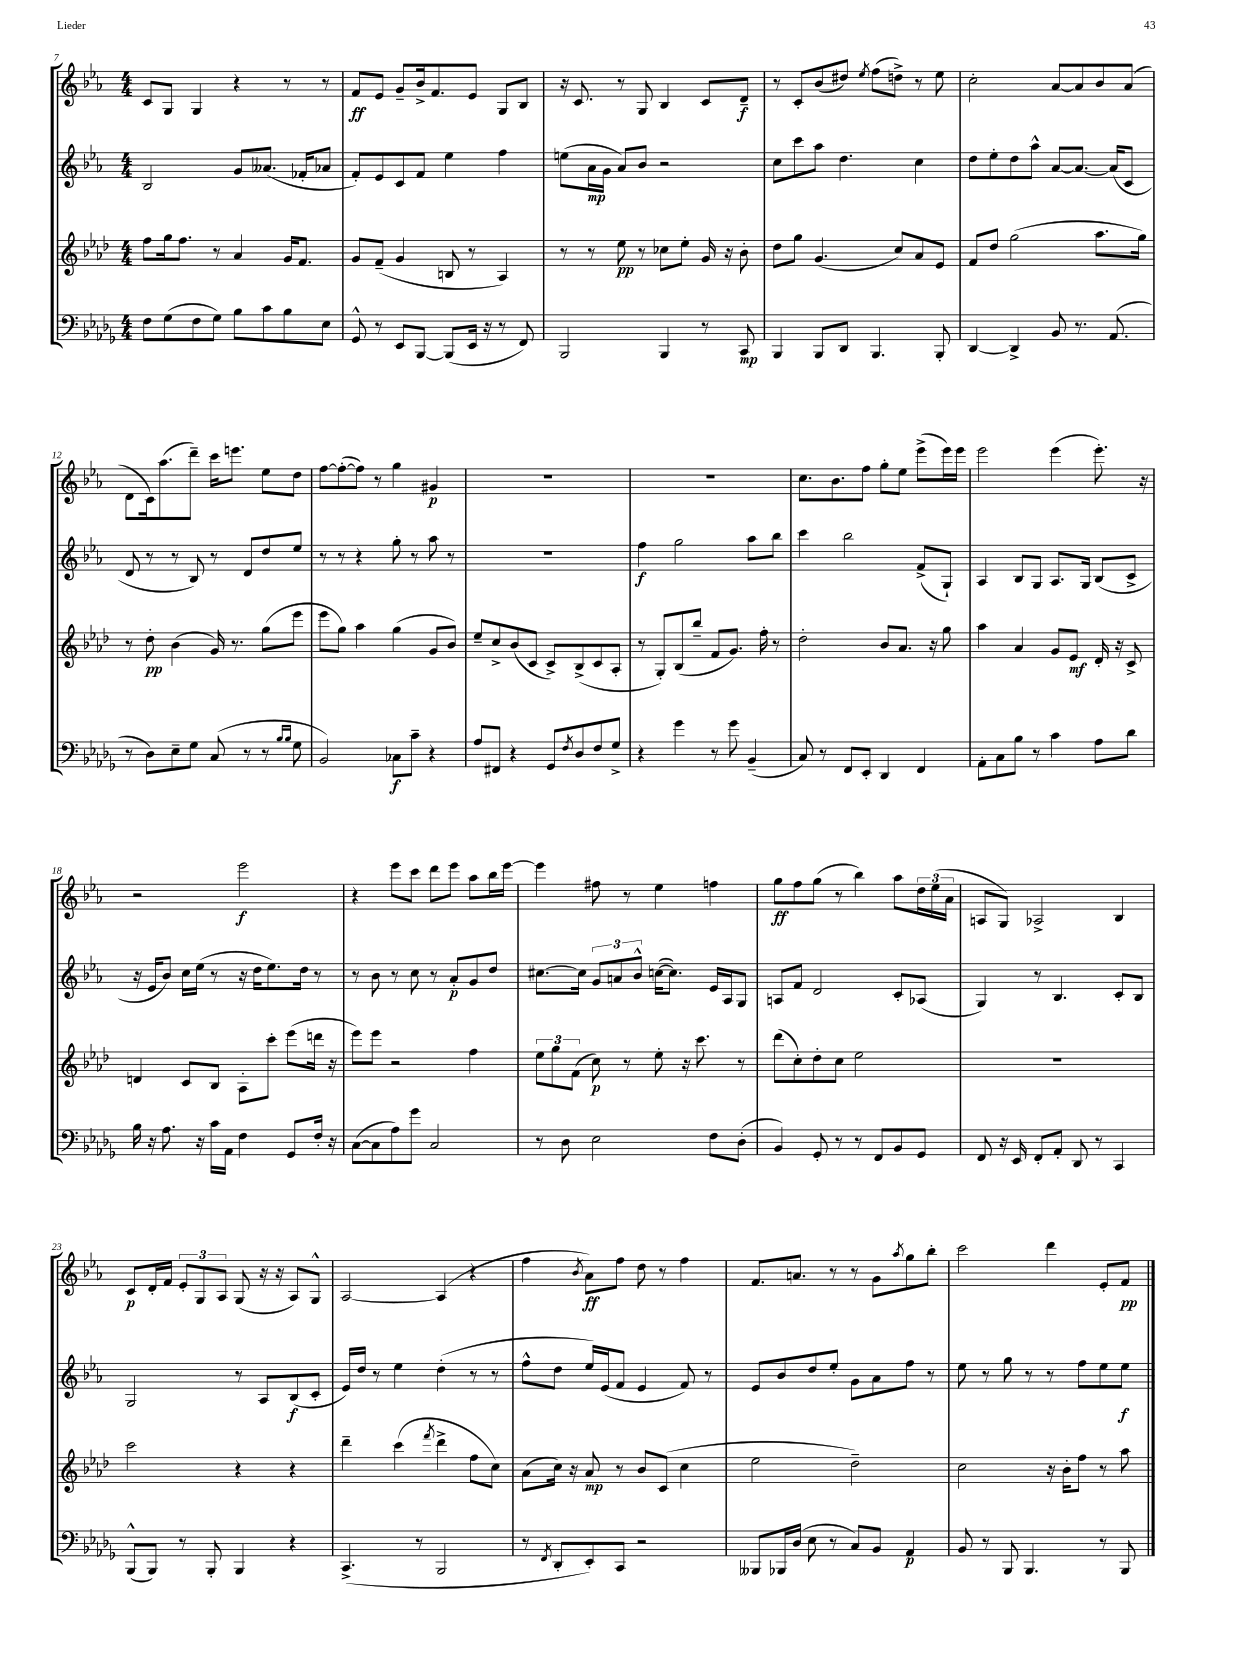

**kern	**dynam	**kern	**dynam	**kern	**dynam	**kern	**dynam
*part4	*part4	*part3	*part3	*part2	*part2	*part1	*part1
*staff4	*staff4	*staff3	*staff3	*staff2	*staff2	*staff1	*staff1
*clefF4	*	*clefG2	*	*clefG2	*	*clefG2	*
*k[b-e-a-d-g-]	*	*k[b-e-a-d-]	*	*k[b-e-a-]	*	*k[b-e-a-]	*
*M4/4	*	*M4/4	*	*M4/4	*	*M4/4	*
=7	=7	=7	=7	=7	=7	=7	=7
8F\L	.	8ff\L	.	2B-/	.	8c/L	.
(8G-\	.	16gg\k	.	.	.	8G/J	.
.	.	8.ff\J	.	.	.	.	.
8F\	.	.	.	.	.	4G/	.
8G-\J)	.	8r	.	.	.	.	.
8B-\L	.	4a-/	.	8g/L	.	4r	.
8c\	.	.	.	(8.a--X/J	.	.	.
8B-\	.	16g/KL	.	.	.	8r	.
.	.	8.f/J	.	16f-X'/KL	.	.	.
8E-\J	.	.	.	8a-X/J	.	8r	.
=8	=8	=8	=8	=8	=8	=8	=8
8GG-^^/	.	8g/L	.	8f'/L)	.	8f/L	ff
8r	.	(8f~/J	.	8e-/	.	8e-/J	.
8EE-/L	.	4g/	.	8c/	.	8g~/L	.
[8BBB-/J	.	.	.	8f/J	.	16b-^/k	.
.	.	.	.	.	.	8.f/	.
(8BBB-/L]	.	8Bn/	.	4ee-\	.	.	.
16EE-/Jk	.	8r	.	.	.	8e-/J	.
16r	.	.	.	.	.	.	.
8r	.	4A-/)	.	4ff\	.	8G/L	.
8FF/)	.	.	.	.	.	8B-/J	.
=9	=9	=9	=9	=9	=9	=9	=9
2BBB-/	.	8r	.	(8een\L	.	16r	.
.	.	.	.	.	.	8.c/	.
.	.	8r	.	16a-\L	mp	.	.
.	.	.	.	16g\JJ	.	.	.
.	.	8ee-\	pp	8a-/L)	.	8r	.
.	.	8r	.	8b-/J	.	8G/	.
4BBB-/	.	8cc-X\L	.	2r	.	4B-/	.
.	.	8ee-'\J	.	.	.	.	.
8r	.	16g/	.	.	.	8c/L	.
.	.	16r	.	.	.	.	.
8CC/	mp	8b-'\	.	.	.	8d~/J	f
=10	=10	=10	=10	=10	=10	=10	=10
4BBB-/	.	8dd-\L	.	8cc\L	.	8r	.
.	.	8gg\J	.	8ccc\	.	8c'/L	.
8BBB-/L	.	(4.g/	.	8aa-\J	.	(8b-/	.
8DD-/J	.	.	.	4.dd\	.	8dd#X/J)	.
.	.	.	.	.	.	8qee-/	.
4.BBB-/	.	.	.	.	.	(8ff\L	.
.	.	8cc/L)	.	.	.	8ddn^\J)	.
.	.	8a-/	.	4cc\	.	8r	.
8BBB-'/	.	8e-/J	.	.	.	8ee-\	.
=11	=11	=11	=11	=11	=11	=11	=11
[4DD-/	.	8f/L	.	8dd\L	.	2cc'\	.
.	.	8dd-/J	.	8ee-'\	.	.	.
4DD-^/]	.	(2gg\	.	8dd\	.	.	.
.	.	.	.	8aa-^^\J	.	.	.
8BB-/	.	.	.	[8a-/L	.	[8a-/L	.
8.r	.	.	.	8.a-/J_	.	8a-/]	.
.	.	8.aa-\L	.	.	.	8b-/	.
(8.AA-/	.	.	.	(16a-/KL]	.	.	.
.	.	.	.	8c/J	.	(8a-/J	.
.	.	16gg\Jk)	.	.	.	.	.
!!LO:LB:g=z
=12	=12	=12	=12	=12	=12	=12	=12
8r	.	8r	.	8d/	.	8d\L	.
8D-\L)	.	8dd-'\	pp	8r	.	16c\k)	.
.	.	.	.	.	.	(8.aa-\	.
8E-~\	.	(4b-\	.	8r	.	.	.
8G-\J	.	.	.	8B-/)	.	8ddd~\J)	.
(8C/	.	16g/)	.	8r	.	16ccc\KL	.
.	.	8.r	.	.	.	8.eeen\J	.
8r	.	.	.	8d/L	.	.	.
8r	.	(8gg\L	.	8dd/	.	8ee-\L	.
16qqB-/LL	.	.	.	.	.	.	.
16qqB-/JJ	.	.	.	.	.	.	.
8G-\	.	8eee-\J	.	8ee-/J	.	8dd\J	.
=13	=13	=13	=13	=13	=13	=13	=13
2BB-/)	.	8eee-\L	.	8r	.	[8ff\L	.
.	.	8gg\J)	.	8r	.	(8ff'\_	.
.	.	4aa-\	.	4r	.	8ff\J])	.
.	.	.	.	.	.	8r	.
8C-X\L	f	(4gg\	.	8gg'\	.	4gg\	.
8c~\J	.	.	.	8r	.	.	.
4r	.	8g/L	.	8aa-\	.	4g#X/	p
.	.	8b-/J)	.	8r	.	.	.
=14	=14	=14	=14	=14	=14	=14	=14
8A-/L	.	8ee-~/L	.	1r	.	1r	.
8FF#X/J	.	8cc^/	.	.	.	.	.
4r	.	(8b-/	.	.	.	.	.
.	.	8c/J	.	.	.	.	.
8GG-/L	.	8c^/L)	.	.	.	.	.
8qF/	.	.	.	.	.	.	.
8D-/	.	(8B-^/	.	.	.	.	.
8F/	.	8c/	.	.	.	.	.
8G-^/J	.	8A-'/J	.	.	.	.	.
=15	=15	=15	=15	=15	=15	=15	=15
4r	.	8r	.	4ff\	f	1r	.
.	.	8G'/L)	.	.	.	.	.
4g-\	.	(8B-/	.	2gg\	.	.	.
.	.	8bb-~/J	.	.	.	.	.
8r	.	8f/L	.	.	.	.	.
8g-\	.	8.g/J)	.	.	.	.	.
(4BB-~/	.	.	.	8aa-\L	.	.	.
.	.	16ff'\	.	.	.	.	.
.	.	8r	.	8bb-\J	.	.	.
=16	=16	=16	=16	=16	=16	=16	=16
8C/)	.	2dd-'\	.	4ccc\	.	8.cc\L	.
8r	.	.	.	.	.	.	.
.	.	.	.	.	.	8.b-\	.
8FF/L	.	.	.	2bb-\	.	.	.
8EE-'/J	.	.	.	.	.	8ff\J	.
4DD-/	.	8b-/L	.	.	.	8gg'\L	.
.	.	8.a-/J	.	.	.	8ee-\J	.
4FF/	.	.	.	(8f^/L	.	(8eee-^\L	.
.	.	16r	.	.	.	.	.
.	.	8gg\	.	8G`/J)	.	16eee-\L)	.
.	.	.	.	.	.	16eee-\JJ	.
=17	=17	=17	=17	=17	=17	=17	=17
8AA-'\L	.	4aa-\	.	4A-/	.	2eee-\	.
8C\	.	.	.	.	.	.	.
8B-\J	.	4a-/	.	8B-/L	.	.	.
8r	.	.	.	8G/J	.	.	.
4c\	.	8g/L	.	8.A-/L	.	(4eee-\	.
.	.	8e-/J	mf	.	.	.	.
.	.	.	.	16G/Jk	.	.	.
8A-\L	.	16d-'/	.	(8B-/L	.	8.eee-'\)	.
.	.	16r	.	.	.	.	.
8d-\J	.	8c^/	.	8c^/J	.	.	.
.	.	.	.	.	.	16r	.
!!LO:LB:g=z
=18	=18	=18	=18	=18	=18	=18	=18
16B-\	.	4dn/	.	16r	.	2r	.
16r	.	.	.	16e-/KL	.	.	.
8.A-\	.	.	.	8b-/J)	.	.	.
.	.	8c/L	.	16cc\LL	.	.	.
16r	.	.	.	(16ee-\JJ	.	.	.
16c\LL	.	8B-/J	.	8r	.	.	.
16AA-\JJ	.	.	.	.	.	.	.
4F\	.	8A-'\L	.	16r	.	2eee-\	f
.	.	.	.	16dd\KL	.	.	.
.	.	8ccc'\J	.	8.ee-\)	.	.	.
8GG-/L	.	(8eee-\L	.	.	.	.	.
.	.	.	.	16dd\Jk	.	.	.
16F'/Jk	.	16dddn\Jk	.	8r	.	.	.
16r	.	16r	.	.	.	.	.
=19	=19	=19	=19	=19	=19	=19	=19
([8C\L	.	8eee-\L)	.	8r	.	4r	.
8C\]	.	8eee-\J	.	8b-\	.	.	.
8A-\)	.	2r	.	8r	.	8eee-\L	.
8g-\J	.	.	.	8cc\	.	8ccc\J	.
2C/	.	.	.	8r	.	8ddd\L	.
.	.	.	.	8a-'/L	p	8eee-\J	.
.	.	4ff\	.	8g/	.	8aa-\L	.
.	.	.	.	8dd/J	.	16bb-\L	.
.	.	.	.	.	.	[16eee-\JJ	.
=20	=20	=20	=20	=20	=20	=20	=20
8r	.	12ee-\L	.	[8.cc#X\L	.	4eee-\]	.
.	.	12gg\	.	.	.	.	.
8D-\	.	.	.	.	.	.	.
.	.	(12f\J	.	.	.	.	.
.	.	.	.	16cc#\Jk]	.	.	.
2E-\	.	8cc\)	p	12g/L	.	8ff#X\	.
.	.	.	.	12an/	.	.	.
.	.	8r	.	.	.	8r	.
.	.	.	.	12b-^^/J	.	.	.
.	.	8ee-'\	.	([16ccn\KL	.	4ee-\	.
.	.	.	.	8.cc\J])	.	.	.
.	.	16r	.	.	.	.	.
.	.	8.ccc\	.	.	.	.	.
8F\L	.	.	.	16e-/LL	.	4ffn\	.
.	.	.	.	16A-/J	.	.	.
(8D-'\J	.	8r	.	8G/J	.	.	.
=21	=21	=21	=21	=21	=21	=21	=21
4BB-/)	.	(8ddd-\L	.	8An/L	.	8gg\L	ff
.	.	8cc'\)	.	8f/J	.	8ff\	.
8GG-'/	.	8dd-'\	.	2d/	.	(8gg\J	.
8r	.	8cc\J	.	.	.	8r	.
8r	.	2ee-\	.	.	.	4bb-\)	.
8FF/L	.	.	.	.	.	.	.
8BB-/	.	.	.	8c'/L	.	8aa-\L	.
8GG-/J	.	.	.	(8A-X/J	.	24dd\L	.
.	.	.	.	.	.	(24ee-\	.
.	.	.	.	.	.	24a-\JJ	.
=22	=22	=22	=22	=22	=22	=22	=22
8FF/	.	1r	.	4G/)	.	8An/L	.
16r	.	.	.	.	.	8G/J)	.
16EE-/	.	.	.	.	.	.	.
8FF'/L	.	.	.	8r	.	2A-X^/	.
8AA-'/J	.	.	.	4.B-/	.	.	.
8DD-/	.	.	.	.	.	.	.
8r	.	.	.	.	.	.	.
4CC/	.	.	.	8c'/L	.	4B-/	.
.	.	.	.	8B-/J	.	.	.
!!LO:LB:g=z
=23	=23	=23	=23	=23	=23	=23	=23
(8BBB-^^/L	.	2ccc\	.	2G/	.	8c/L	p
8BBB-/J)	.	.	.	.	.	16d'/L	.
.	.	.	.	.	.	16f/JJ	.
8r	.	.	.	.	.	12e-'/L	.
.	.	.	.	.	.	12G/	.
8BBB-'/	.	.	.	.	.	.	.
.	.	.	.	.	.	12A-/J	.
4BBB-/	.	4r	.	8r	.	(8G/	.
.	.	.	.	8A-/L	.	16r	.
.	.	.	.	.	.	16r	.
4r	.	4r	.	(8B-/	f	8A-/L)	.
.	.	.	.	8c'/J	.	8G^^/J	.
=24	=24	=24	=24	=24	=24	=24	=24
(4.CC^/	.	4ddd-~\	.	16e-/LL)	.	[2A-/	.
.	.	.	.	16dd/JJ	.	.	.
.	.	.	.	8r	.	.	.
.	.	(4ccc\	.	4ee-\	.	.	.
8r	.	.	.	.	.	.	.
.	.	8qfff/	.	.	.	.	.
2BBB-/	.	4ddd-^\	.	(4dd'\	.	(4A-/]	.
.	.	8ff\L	.	8r	.	4r	.
.	.	8cc\J)	.	8r	.	.	.
=25	=25	=25	=25	=25	=25	=25	=25
8r	.	(8a-\L	.	8ff^^\L	.	4ff\	.
8qFF/	.	.	.	.	.	.	.
8DD-'/L	.	16cc\Jk)	.	8dd\J	.	.	.
.	.	16r	.	.	.	.	.
.	.	.	.	.	.	8qb-/	.
8EE-'/)	.	8a-/	mp	16ee-/LL)	.	8a-\L)	ff
.	.	.	.	(16e-/J	.	.	.
8CC/J	.	8r	.	8f/J	.	8ff\J	.
2r	.	8b-/L	.	4e-/	.	8dd\	.
.	.	(8c/J	.	.	.	8r	.
.	.	4cc\	.	8f/)	.	4ff\	.
.	.	.	.	8r	.	.	.
=26	=26	=26	=26	=26	=26	=26	=26
8BBB--X/L	.	2ee-\	.	8e-/L	.	8.f/L	.
16BBB-X/L	.	.	.	8b-/	.	.	.
(16D-/JJ	.	.	.	.	.	8.an/J	.
8E-\	.	.	.	8dd/	.	.	.
8r	.	.	.	8ee-'/J	.	8r	.
8C/L)	.	2dd-~\)	.	8g\L	.	8r	.
8BB-/J	.	.	.	8a-\	.	8g\L	.
.	.	.	.	.	.	8qaa-/	.
4AA-/	p	.	.	8ff\J	.	8gg\	.
.	.	.	.	8r	.	8bb-'\J	.
=27	=27	=27	=27	=27	=27	=27	=27
8BB-/	.	2cc\	.	8ee-\	.	2ccc\	.
8r	.	.	.	8r	.	.	.
8BBB-/	.	.	.	8gg\	.	.	.
4.BBB-/	.	.	.	8r	.	.	.
.	.	16r	.	8r	.	4ddd\	.
.	.	16b-'\KL	.	.	.	.	.
.	.	8ff\J	.	8ff\L	.	.	.
8r	.	8r	.	8ee-\	.	8e-'/L	.
8BBB-/	.	8aa-\	.	8ee-\J	f	8f/J	pp
==	==	==	==	==	==	==	==
*-	*-	*-	*-	*-	*-	*-	*-
